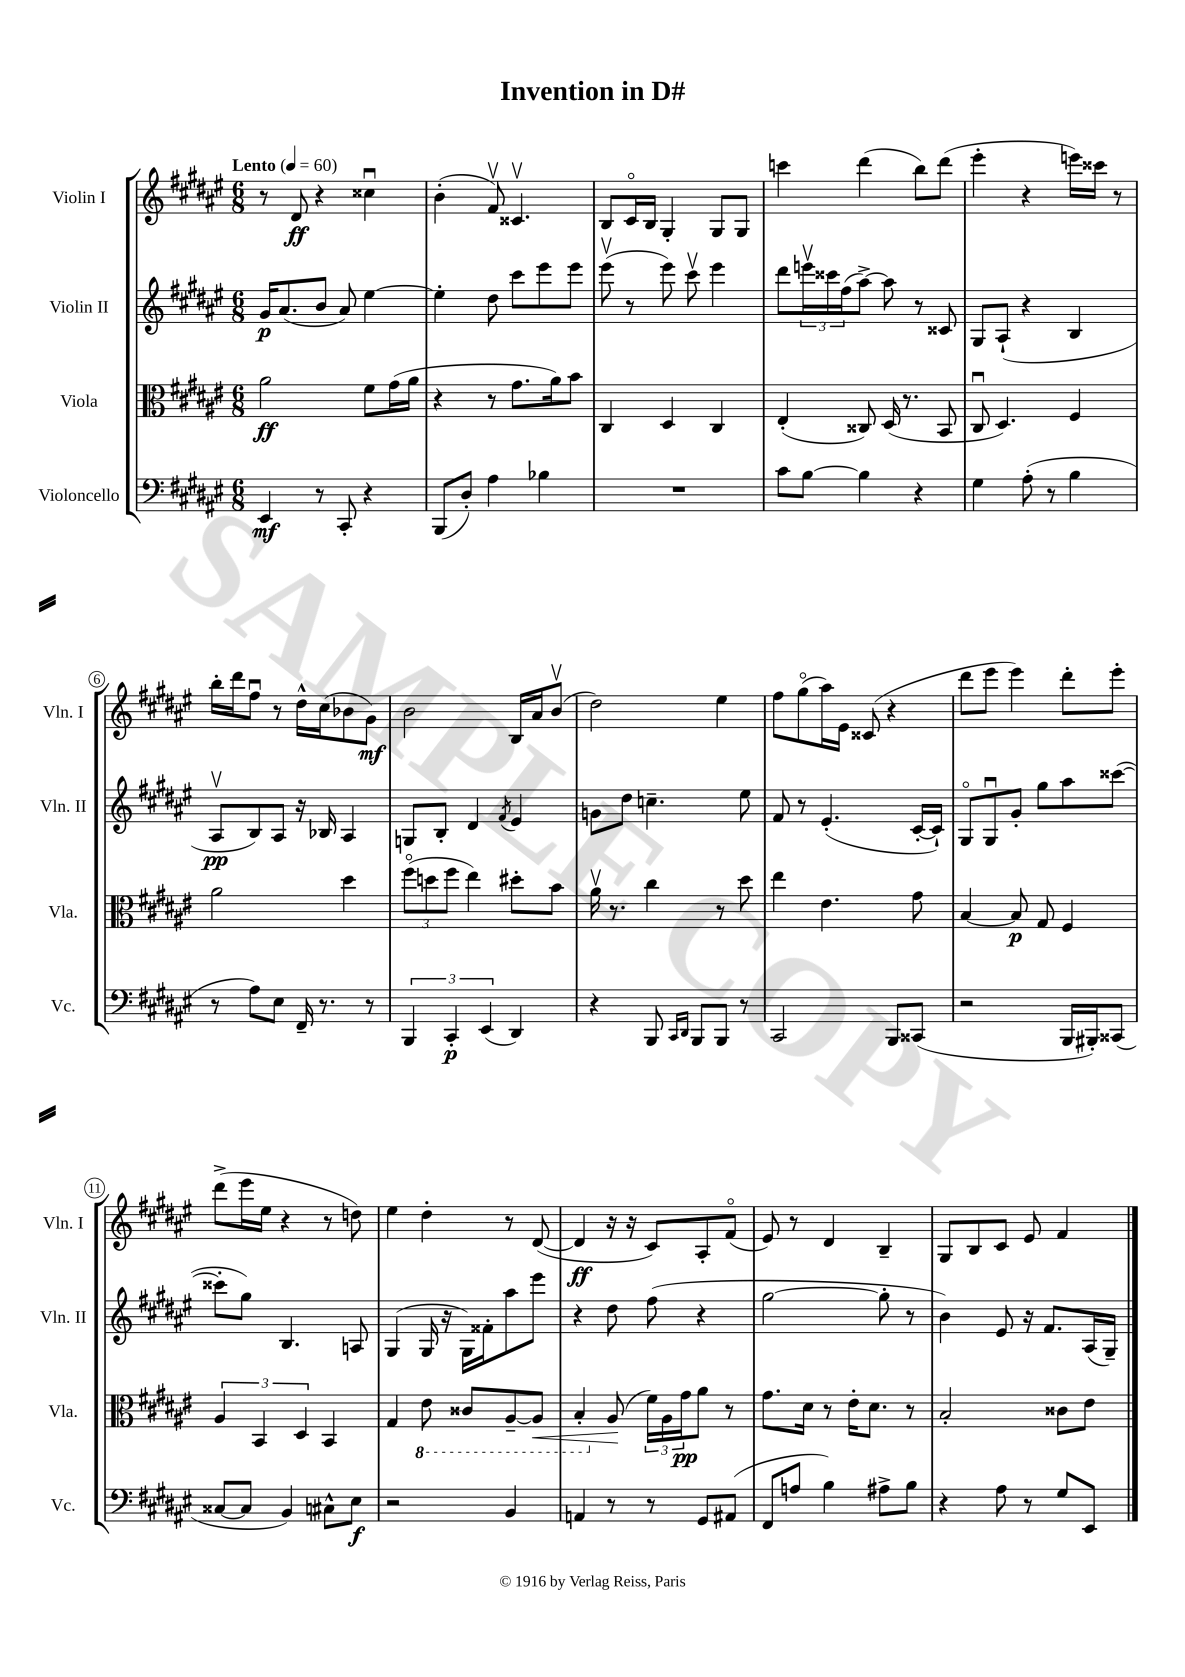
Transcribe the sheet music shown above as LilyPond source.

\header { title = "Invention in D#" }
<<
\new StaffGroup <<
\new Staff = "s0" \with { instrumentName = "Violin I" shortInstrumentName = "Vln. I" } {
    \clef treble \key fis \major \numericTimeSignature \time 6/8 \tempo "Lento" 4 = 60
    r8 dis'8\ff r4 cisis''4\downbow |
    b'4-.( fis'8\upbow) cisis'4.\upbow |
    b8 cis'16\flageolet b16 gis4-. gis8 gis8 |
    c'''4 dis'''4( b''8) dis'''8( |
    eis'''4-. r4 e'''16) cisis'''16 r8 |
    b''16-. dis'''16 fis''8\downbow r8 dis''16-^ cis''16( bes'8 gis'8\mf) |
    b'2 b16 ais'16 b'8\upbow( |
    dis''2) eis''4 |
    fis''8 gis''8\flageolet( ais''16) eis'16 cisis'8( r4 |
    dis'''8 eis'''8 eis'''4) dis'''8-. eis'''8-. |
    dis'''8->( eis'''16 eis''16 r4 r8 d''8) |
    eis''4 dis''4-. r8 dis'8~( |
    dis'4\ff r16 r16 cis'8) ais8-. fis'8\flageolet( |
    eis'8) r8 dis'4 b4-- |
    gis8 b8 cis'8 eis'8 fis'4 \bar "|." |
}
\new Staff = "s1" \with { instrumentName = "Violin II" shortInstrumentName = "Vln. II" } {
    \clef treble \key fis \major \numericTimeSignature \time 6/8
    gis'16\p ais'8.( b'8 ais'8) eis''4~ |
    eis''4-. dis''8 cis'''8 eis'''8 eis'''8 |
    eis'''8\upbow( r8 eis'''8) cis'''8\upbow eis'''4 |
    dis'''8 \tuplet 3/2 { e'''16\upbow cisis'''16 fis''16( } ais''8~->) ais''8 r8 cisis'8 |
    gis8 ais8-!( r4 b4 |
    ais8\upbow\pp b8) ais8 r16 bes16 ais4 |
    g8 b8-. dis'4 \acciaccatura { fis'8 } eis'4 |
    g'8 dis''8 c''4.-- eis''8 |
    fis'8 r8 eis'4.-.( cis'16~-. cis'16-!) |
    gis8\flageolet gis8\downbow gis'8-. gis''8 ais''8 cisis'''8~( |
    cisis'''8-. gis''8) b4. a8 |
    gis4( gis16 r16 gis16) fisis'16-. ais''8 eis'''8 |
    r4 dis''8 fis''8( r4 |
    gis''2~ gis''8-. r8 |
    b'4) eis'8 r16 fis'8. ais16( gis16--) \bar "|." |
}
\new Staff = "s2" \with { instrumentName = "Viola" shortInstrumentName = "Vla." } {
    \clef alto \key fis \major \numericTimeSignature \time 6/8
    ais'2\ff fis'8 gis'16( ais'16 |
    r4 r8 gis'8. ais'16) b'8 |
    cis4 dis4 cis4 |
    eis4-.( cisis8) dis16( r8. b,8 |
    cis8\downbow dis4.) fis4 |
    ais'2 dis''4 |
    \tuplet 3/2 { fis''8\flageolet( d''8 fis''8 } eis''4) dis''8-. b'8 |
    ais'16\upbow r8. cis''4 r8 dis''8 |
    eis''4 eis'4. gis'8 |
    b4~ b8\p gis8 fis4 |
    \tuplet 3/2 { ais4 b,4 dis4 } b,4 |
    gis4 \ottava #-1 eis8 cisis8 ais,8~-- ais,8\< |
    b,4-. \ottava #0 ais8\!( \tuplet 3/2 { fis'16) ais16 gis'16\pp } ais'8 r8 |
    gis'8. dis'16 r8 eis'16-. dis'8. r8 |
    b2-. cisis'8 eis'8 \bar "|." |
}
\new Staff = "s3" \with { instrumentName = "Violoncello" shortInstrumentName = "Vc." } {
    \clef bass \key fis \major \numericTimeSignature \time 6/8
    eis,4\mf r8 cis,8-. r4 |
    b,,8( dis8-.) ais4 bes4 |
    R2. |
    cis'8 b8~ b4 r4 |
    gis4 ais8-.( r8 b4 |
    r8 ais8) eis8 fis,16-- r8. r8 |
    \tuplet 3/2 { b,,4 cis,4-.\p eis,4( } dis,4) |
    r4 b,,8 \grace { cis,16 dis,16 } b,,8 b,,8 r8 |
    cis,2 b,,8 cisis,8( |
    r2 b,,16 bis,,16-.) cisis,8( |
    cisis8~ cisis8 b,4) cis8-^ eis8\f |
    r2 b,4 |
    a,4 r8 r8 gis,8 ais,8( |
    fis,8 a8 b4) ais8-> b8 |
    r4 ais8 r8 gis8 eis,8 \bar "|." |
}
>>
>>
\layout { \context { \Score \override BarNumber.stencil = #(make-stencil-circler 0.1 0.3 ly:text-interface::print) } }
